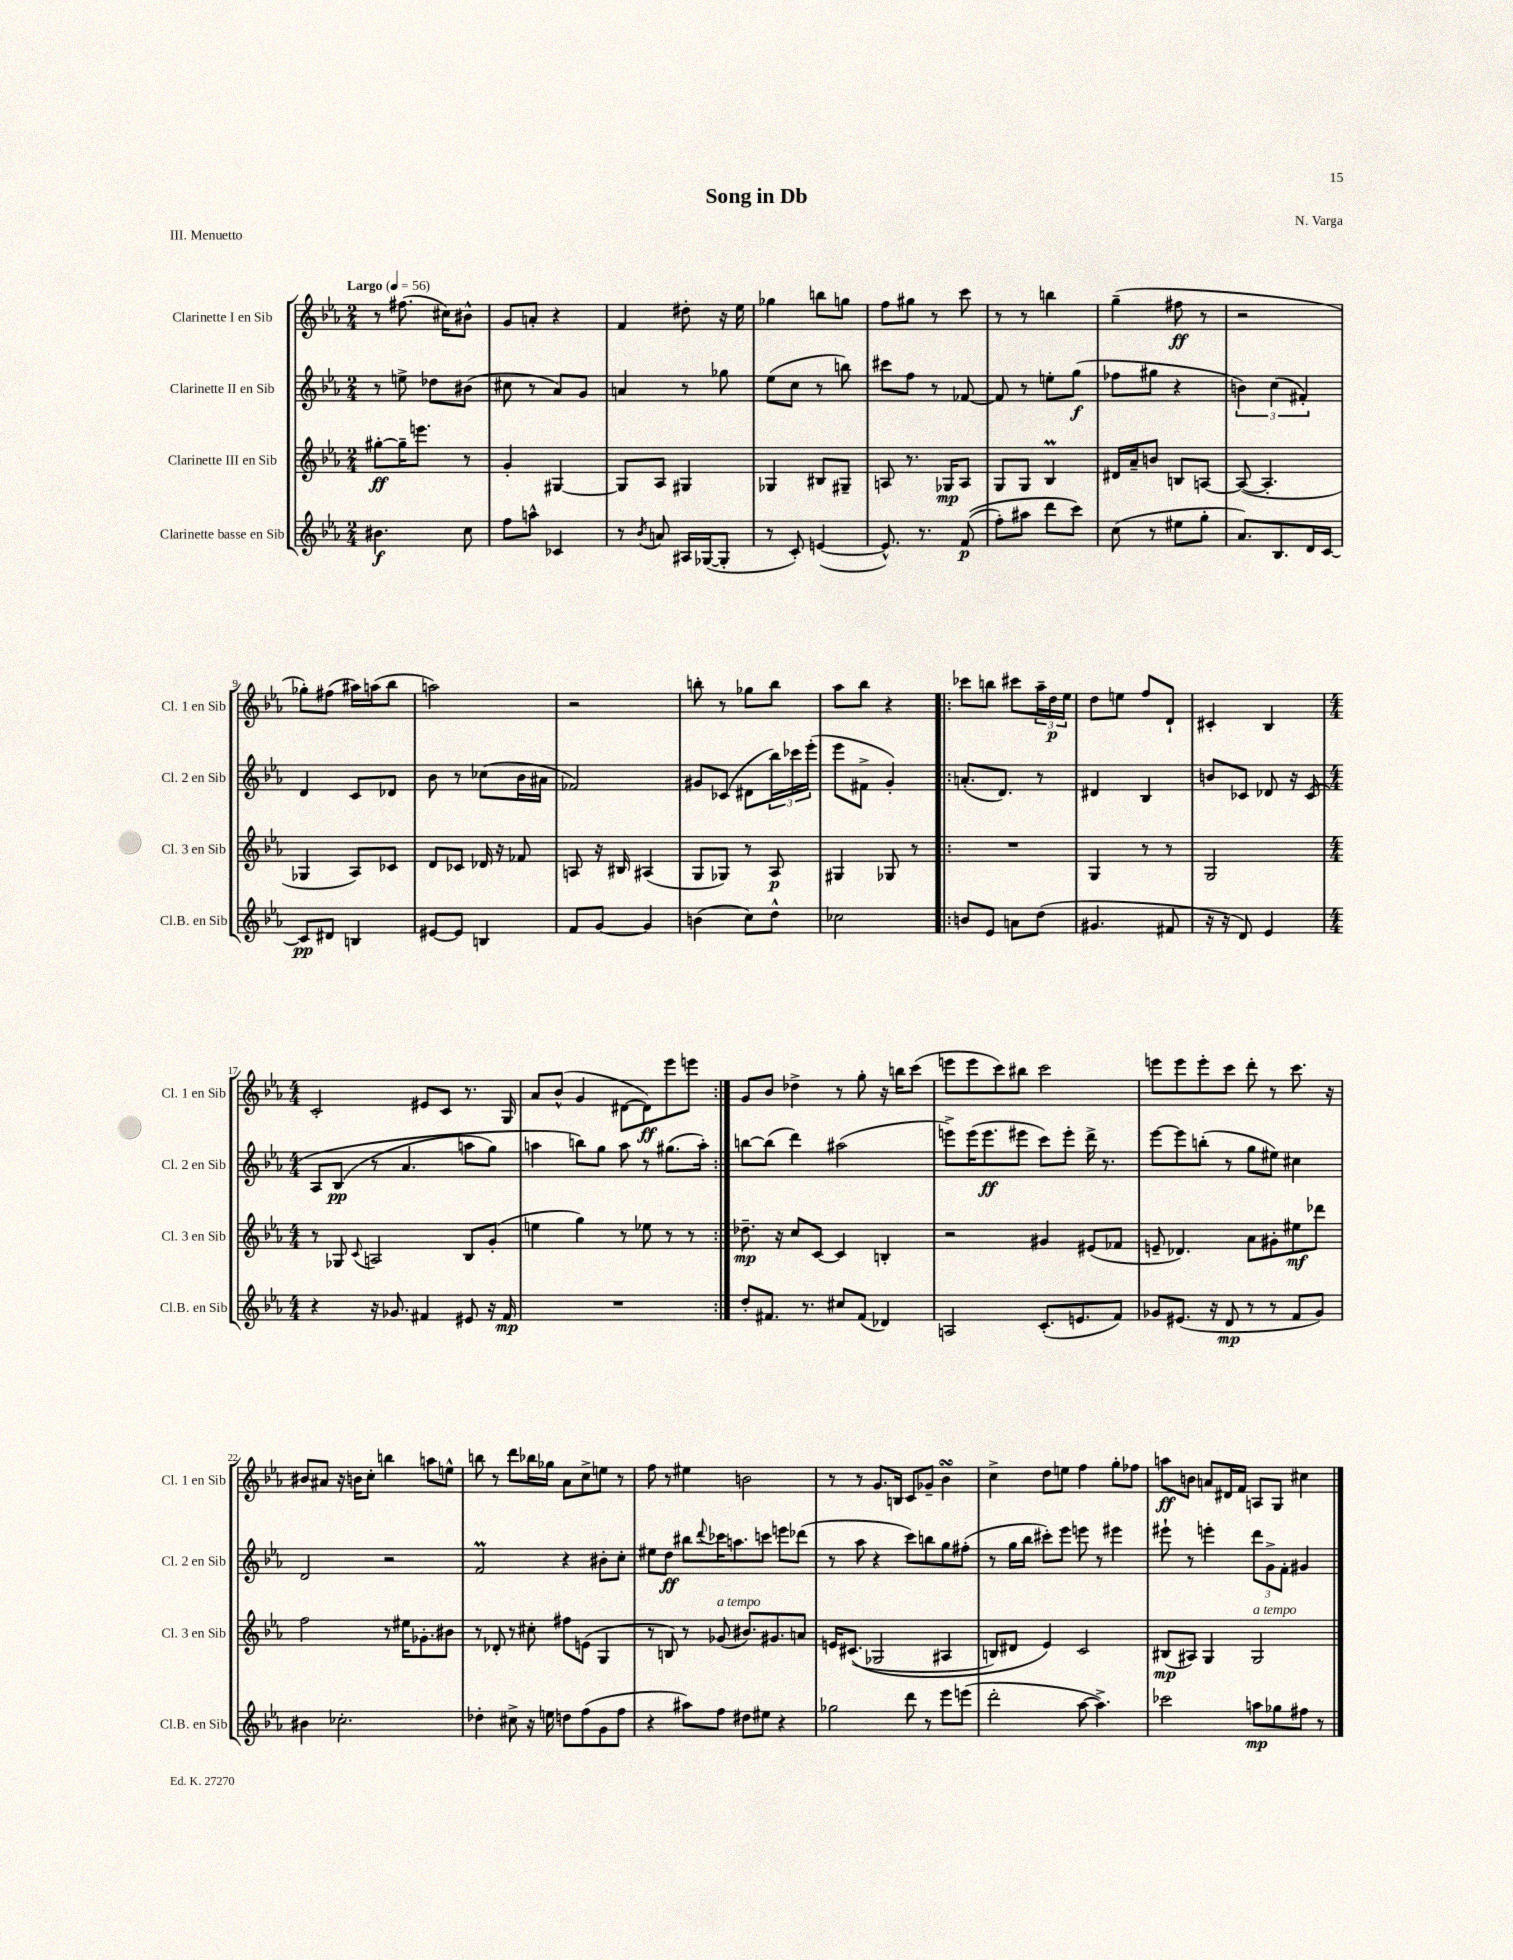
\header { title = "Song in Db" composer = "N. Varga" piece = "III. Menuetto" }
<<
\new StaffGroup <<
\new Staff = "s0" \with { instrumentName = "Clarinette I en Sib" shortInstrumentName = "Cl. 1 en Sib" } {
    \clef treble \key ees \major \numericTimeSignature \time 2/4 \tempo "Largo" 4 = 56
    r8 fis''8.( cis''16) bis'8-^ |
    g'8 a'8-. r4 |
    f'4 dis''8-. r16 ees''16 |
    ges''4 b''8 g''8 |
    f''8 gis''8 r8 c'''8 |
    r8 r8 b''4 |
    g''4--( fis''8\ff r8 |
    r2 |
    ges''8-.) fis''8( ais''16) a''16( bes''8 |
    a''2) |
    r2 |
    b''8-. r8 ges''8 b''8 |
    aes''8 bes''8 r4 |
    \repeat volta 2 { ces'''8 b''8 cis'''8 \tuplet 3/2 { aes''16-- d''16\p ees''16 } |
    d''8 e''8 f''8 d'8-! |
    cis'4-. bes4 |
    \numericTimeSignature \time 4/4 c'2-. eis'8 c'8 r8. g16 |
    aes'8 bes'8-^( g'4 dis'8~ dis'8\ff) ees'''8 e'''8 | }
    g'8 bes'8 des''4-> r8 g''8-. r16 b''16 c'''8( |
    e'''8 e'''8 c'''8) bis''8 c'''2 |
    e'''8 e'''8 e'''8-. c'''8 d'''8-. r8 c'''8. r16 |
    bis'8 ais'8 r16 b'16 c''8-. b''4 a''8 e''8-^ |
    b''8 r8 d'''8 bes''16 ges''16 aes'8 c''8-> e''8 r8 |
    f''8 r8 eis''4 b'2 |
    r8 r8 g'8. b16 c'8 ges'8-- bes'4\turn |
    c''4-> d''8 e''8 f''4 g''8-. fes''8 |
    a''8\ff b'8 a'8 dis'16 f'16 a8 g8 cis''4 \bar "|." |
}
\new Staff = "s1" \with { instrumentName = "Clarinette II en Sib" shortInstrumentName = "Cl. 2 en Sib" } {
    \clef treble \key ees \major \numericTimeSignature \time 2/4
    r8 e''8-> des''8 bis'8( |
    cis''8 r8 aes'8) g'8 |
    a'4 r8 ges''8 |
    ees''8( c''8 r8 b''8) |
    cis'''8 f''8 r8 fes'8~ |
    fes'8 r8 e''8-. g''8\f( |
    fes''8 gis''8 r4 |
    \tuplet 3/2 { b'4) c''4( fis'4-.) } |
    d'4 c'8 des'8 |
    bes'8 r8 ces''8( bes'16 ais'16 |
    fes'2) |
    gis'8 ces'8( dis'8 \tuplet 3/2 { bes''16) ces'''16 ees'''16-.( } |
    ees'''8 fis'8-> g'4-.) |
    \repeat volta 2 { a'8.-.( d'8.) r8 |
    dis'4 bes4 |
    b'8 ces'8 des'8 r16 ces'16\( |
    \numericTimeSignature \time 4/4 aes8 bes8\pp( r8 aes'4. a''8 g''8) |
    a''4 b''8\) g''8 a''8 r8 gis''8.( a''16-.) | }
    b''8~ b''8( d'''4) ais''2( |
    e'''8->) e'''16( e'''8.\ff eis'''8 c'''8) eis'''8-. d'''16-> r8. |
    ees'''8~ ees'''8 b''8-.( r8 g''8 eis''8) cis''4 |
    d'2 r2 |
    f'2\prall r4 bis'8-. c''8-. |
    eis''8 d''8\ff bis''8 \appoggiatura { d'''8 } ces'''16 a''8. c'''8 e'''8 des'''8( |
    r8 aes''8 r4 c'''8) b''8 g''8 fis''8-.( |
    r8 g''16 bes''16 cis'''8-.) ees'''8 e'''8 r8 eis'''4 |
    eis'''8-! r8 e'''4-. \tuplet 3/2 { d'''8 g'8-> f'8-. } gis'4 \bar "|." |
}
\new Staff = "s2" \with { instrumentName = "Clarinette III en Sib" shortInstrumentName = "Cl. 3 en Sib" } {
    \clef treble \key ees \major \numericTimeSignature \time 2/4
    gis''8~-.\ff gis''16-- e'''8. r8 |
    g'4-. gis4~ |
    gis8 aes8 gis4 |
    ges4 bis8 gis8-- |
    a8 r8. ges16\mp a8 |
    g8 g8 bes4\prall |
    dis'16 aes'16-- b'8 b8 a8~ |
    a8~( a4.-. |
    ges4 aes8) ces'8 |
    d'8 ces'8 des'16 r16 fes'8 |
    a8 r16 bis16 ais4( |
    g8 ges8) r8 aes8\p |
    gis4 ges8 r8 |
    \repeat volta 2 { R2 |
    g4 r8 r8 |
    g2 |
    \numericTimeSignature \time 4/4 r8 ges8 \appoggiatura { c'8 } a2 bes8 g'8-.( |
    e''4 g''4) r8 ees''8 r8 r8 | }
    des''8.--\mp r16 c''8 c'8~ c'4 b4-. |
    r2 gis'4 eis'8( fes'8 |
    e'8-- des'4.) aes'8 gis'8-. eis''8\mf des'''8 |
    f''2 r8 eis''16 ges'8.-. bis'8 |
    r8 des'8-. r8 cis''8-. fis''8 e'8( g4 |
    r8 b8) r8 ges'8^\markup { \italic "a tempo" }( bis'8.) gis'8. a'8 |
    e'16 cis'8.(\( ges2 ais4 |
    b8) dis'8 ees'4\) c'2 |
    bis8\mp( ais8) g4 g2^\markup { \italic "a tempo" } \bar "|." |
}
\new Staff = "s3" \with { instrumentName = "Clarinette basse en Sib" shortInstrumentName = "Cl.B. en Sib" } {
    \clef treble \key ees \major \numericTimeSignature \time 2/4
    bis'4.\f c''8 |
    f''8 a''8-^ ces'4 |
    r8 \acciaccatura { bes'8 } a'8 ais16 ges16~( ges8-. |
    r8 c'8-.) e'4~( |
    e'8.-^) r8. f'8\p(\( |
    f''8-.) ais''8 d'''8 c'''8\) |
    c''8( r8 eis''8 g''8-. |
    aes'8.) bes8. d'16 c'16~ |
    c'8\pp dis'8 b4 |
    eis'8~ eis'8 b4 |
    f'8 g'8~ g'4 |
    b'4( c''8) d''8-^ |
    ces''2 |
    \repeat volta 2 { b'8 ees'8 a'8 d''8( |
    gis'4. fis'8 |
    r16 r16 d'8) ees'4 |
    \numericTimeSignature \time 4/4 r4 r16 ges'8. fis'4 eis'8 r16 fis'16\mp |
    R1 | }
    d''8-. fis'8. r8. cis''8 fis'8( des'4) |
    a2 c'8.-.( e'8. f'8) |
    ges'8 eis'8.( r16 d'8\mp r8 r8 f'8 ges'8) |
    bis'4 ces''2.-. |
    des''4-. cis''8-> r16 e''16 d''8 f''8( g'8 f''8 |
    r4 ais''8) f''8 dis''8 eis''8 r4 |
    ges''2 d'''8 r8 ees'''8 e'''8( |
    d'''2-. aes''8~ aes''4.->) |
    ces'''2 a''8\mp ges''8 fis''8 r8 \bar "|." |
}
>>
>>
